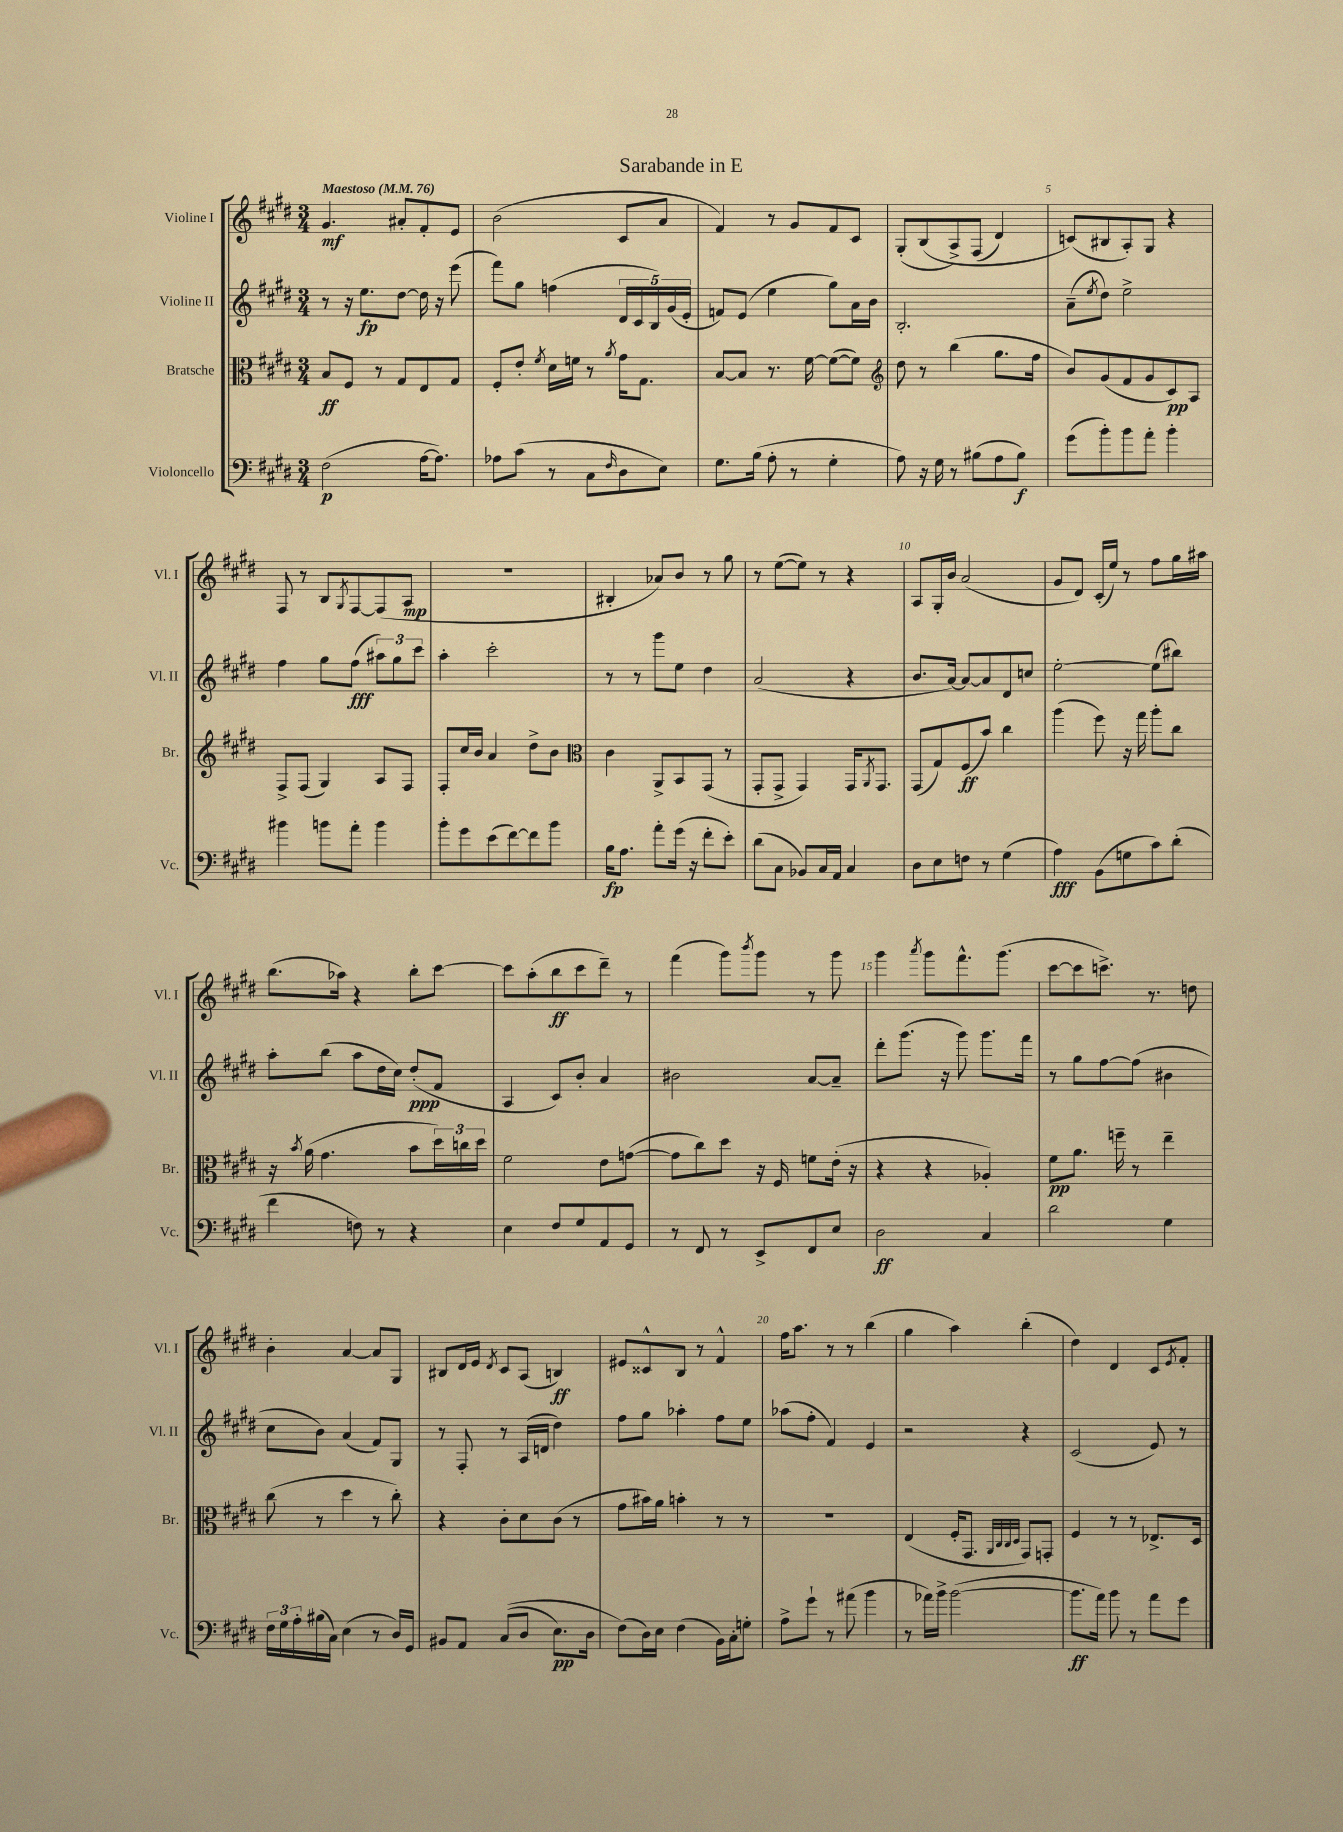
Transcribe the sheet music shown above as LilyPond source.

\header { title = "Sarabande in E" }
<<
\new StaffGroup <<
\new Staff = "s0" \with { instrumentName = "Violine I" shortInstrumentName = "Vl. I" } {
    \clef treble \key e \major \numericTimeSignature \time 3/4 \tempo "Maestoso" 4 = 76
    gis'4.\mf ais'8-. fis'8-. e'8 |
    b'2( cis'8 a'8 |
    fis'4) r8 gis'8 fis'8 cis'8 |
    gis8-.( b8\( a8->) fis8( dis'4) |
    c'8(\) bis8 a8-.) gis8 r4 |
    fis8 r8 b8 \acciaccatura { gis8 } fis8~ fis8( a8\mp |
    R2. |
    bis4-. aes'8) b'8 r8 gis''8 |
    r8 e''8~( e''8) r8 r4 |
    a8 gis16-. b'16 a'2( |
    gis'8 dis'8) cis'16-.( e''16) r8 fis''8 gis''16 ais''16 |
    b''8.( aes''16) r4 b''8-. cis'''8~ |
    cis'''8 a''8-.( b''8\ff cis'''8 dis'''8--) r8 |
    fis'''4( gis'''8) \acciaccatura { b'''8 } gis'''8 r8 gis'''8 |
    gis'''4 \acciaccatura { a'''8 } gis'''8 fis'''8.-^ gis'''8.( |
    cis'''8~ cis'''8 c'''8.->) r8. d''8 |
    b'4-. a'4~ a'8 gis8 |
    bis8 dis'16 e'16 \acciaccatura { dis'8 } cis'8 a8( b4\ff) |
    eis'8 cisis'8-^ b8 r8 fis'4-^ |
    fis''16 a''8. r8 r8 b''4( |
    gis''4 a''4) b''4-.( |
    dis''4) dis'4 cis'8 \acciaccatura { e'8 } fis'8-. \bar "|." |
}
\new Staff = "s1" \with { instrumentName = "Violine II" shortInstrumentName = "Vl. II" } {
    \clef treble \key e \major \numericTimeSignature \time 3/4
    r8 r16 e''8.\fp dis''8~ dis''16 r16 e'''8( |
    fis'''8) gis''8 f''4( \tuplet 5/4 { dis'16 cis'16 b16) gis'16( e'16-. } |
    f'8) e'8( e''4 gis''8) a'16 b'16 |
    b2.-. |
    a'8--( \acciaccatura { e''8 } dis''8) e''2-> |
    fis''4 gis''8 fis''8\fff( \tuplet 3/2 { ais''8) gis''8 cis'''8 } |
    a''4-. cis'''2-. |
    r8 r8 gis'''8 e''8 dis''4 |
    a'2( r4 |
    b'8. a'16~) a'8~ a'8 dis'8 c''8 |
    e''2~-. e''8( bis''8) |
    a''8-. b''8( a''8 dis''16 cis''16) dis''8-.\ppp( fis'8 |
    a4 cis'8) b'8-. a'4 |
    bis'2 a'8~ a'8-- |
    dis'''8-. gis'''8.( r16 gis'''8) gis'''8. fis'''16 |
    r8 gis''8 fis''8~ fis''8( bis'4 |
    cis''8 b'8) a'4( fis'8) gis8 |
    r8 fis8-. r8 a16( d'16 dis''4) |
    fis''8 gis''8 aes''4-. fis''8 e''8 |
    aes''8( fis''8-. fis'4) e'4 |
    r2 r4 |
    cis'2( e'8) r8 \bar "|." |
}
\new Staff = "s2" \with { instrumentName = "Bratsche" shortInstrumentName = "Br." } {
    \clef alto \key e \major \numericTimeSignature \time 3/4
    b8\ff fis8 r8 gis8 e8 gis8 |
    fis8-. e'8-. \acciaccatura { fis'8 } dis'16 f'16 r8 \acciaccatura { a'8 } gis'16 gis8. |
    b8~ b8 r8. fis'16~ fis'8~( fis'8) |
    \clef treble dis''8 r8 b''4( gis''8. fis''16 |
    b'8) gis'8( fis'8 gis'8 cis'8\pp) a8 |
    fis8-> fis8( gis4) a8 fis8 |
    fis8-. cis''16 b'16 a'4 dis''8-> b'8 |
    \clef alto cis'4 a,8-> b,8 gis,8( r8 |
    gis,8-. gis,8-> gis,4) gis,16 \acciaccatura { a,8 } gis,8. |
    gis,8( gis8) fis8\ff( b'8) cis''4 |
    a''4( fis''8) r16 gis''16 a''8-. cis''8 |
    r16 \acciaccatura { b'8 } a'16( gis'4. b'8 \tuplet 3/2 { dis''16) c''16 dis''16 } |
    fis'2 e'8 g'8~( |
    g'8 cis''8) dis''8 r16 fis16 f'8 e'16-.( r16 |
    r4 r4 aes4-.) |
    fis'8\pp a'8. f''16-- r8 e''4-- |
    cis''8( r8 dis''4 r8 cis''8-.) |
    r4 cis'8-. dis'8 cis'8( r8 |
    gis'8 bis'16) a'16 b'4-. r8 r8 |
    R2. |
    e4( fis16-. gis,8. \grace { a,32 cis32 cis32 dis32 } gis,8) g,8-. |
    fis4 r8 r8 ees8.-> dis16 \bar "|." |
}
\new Staff = "s3" \with { instrumentName = "Violoncello" shortInstrumentName = "Vc." } {
    \clef bass \key e \major \numericTimeSignature \time 3/4
    fis2\p( a16~ a8.) |
    aes8 cis'8( r8 cis8 \grace { fis16 } dis8 e8) |
    gis8. b16( a8-. r8 gis4-. |
    a8) r16 gis16 r8 bis8( a8 bis8\f) |
    gis'8( b'8-.) b'8 a'8-. b'4-. |
    bis'4 b'8 a'8-. b'4 |
    b'8-. gis'8 e'8( fis'8~) fis'8 b'8 |
    b16\fp a8. a'8-. gis'16( r16 fis'8-. e'8-.) |
    dis'8( cis8 bes,8) cis16 a,16 cis4 |
    dis8 e8 f8 r8 gis4( |
    a4\fff) b,8( g8 cis'8) dis'8-.( |
    fis'4 f8) r8 r4 |
    e4 fis8 gis8 a,8 gis,8 |
    r8 fis,8 r8 e,8-> fis,8 e8 |
    dis2\ff cis4 |
    dis'2 gis4 |
    \tuplet 3/2 { fis16 gis16 a16-. } bis16( cis16) e4( r8 dis16) gis,16 |
    bis,8 a,8 cis8(\( dis8 e8.\pp) dis16 |
    fis8(\) dis16) e16 fis4( b,16) cis16-. g8-. |
    a8-> gis'8-! r8 ais'8( b'4 |
    r8 aes'16) b'16-> b'2~( |
    b'8.\ff a'16) b'8 r8 a'8 gis'8 \bar "|." |
}
>>
>>
\layout { \context { \Score \override BarNumber.break-visibility = ##(#f #t #t) barNumberVisibility = #(every-nth-bar-number-visible 5) } }
